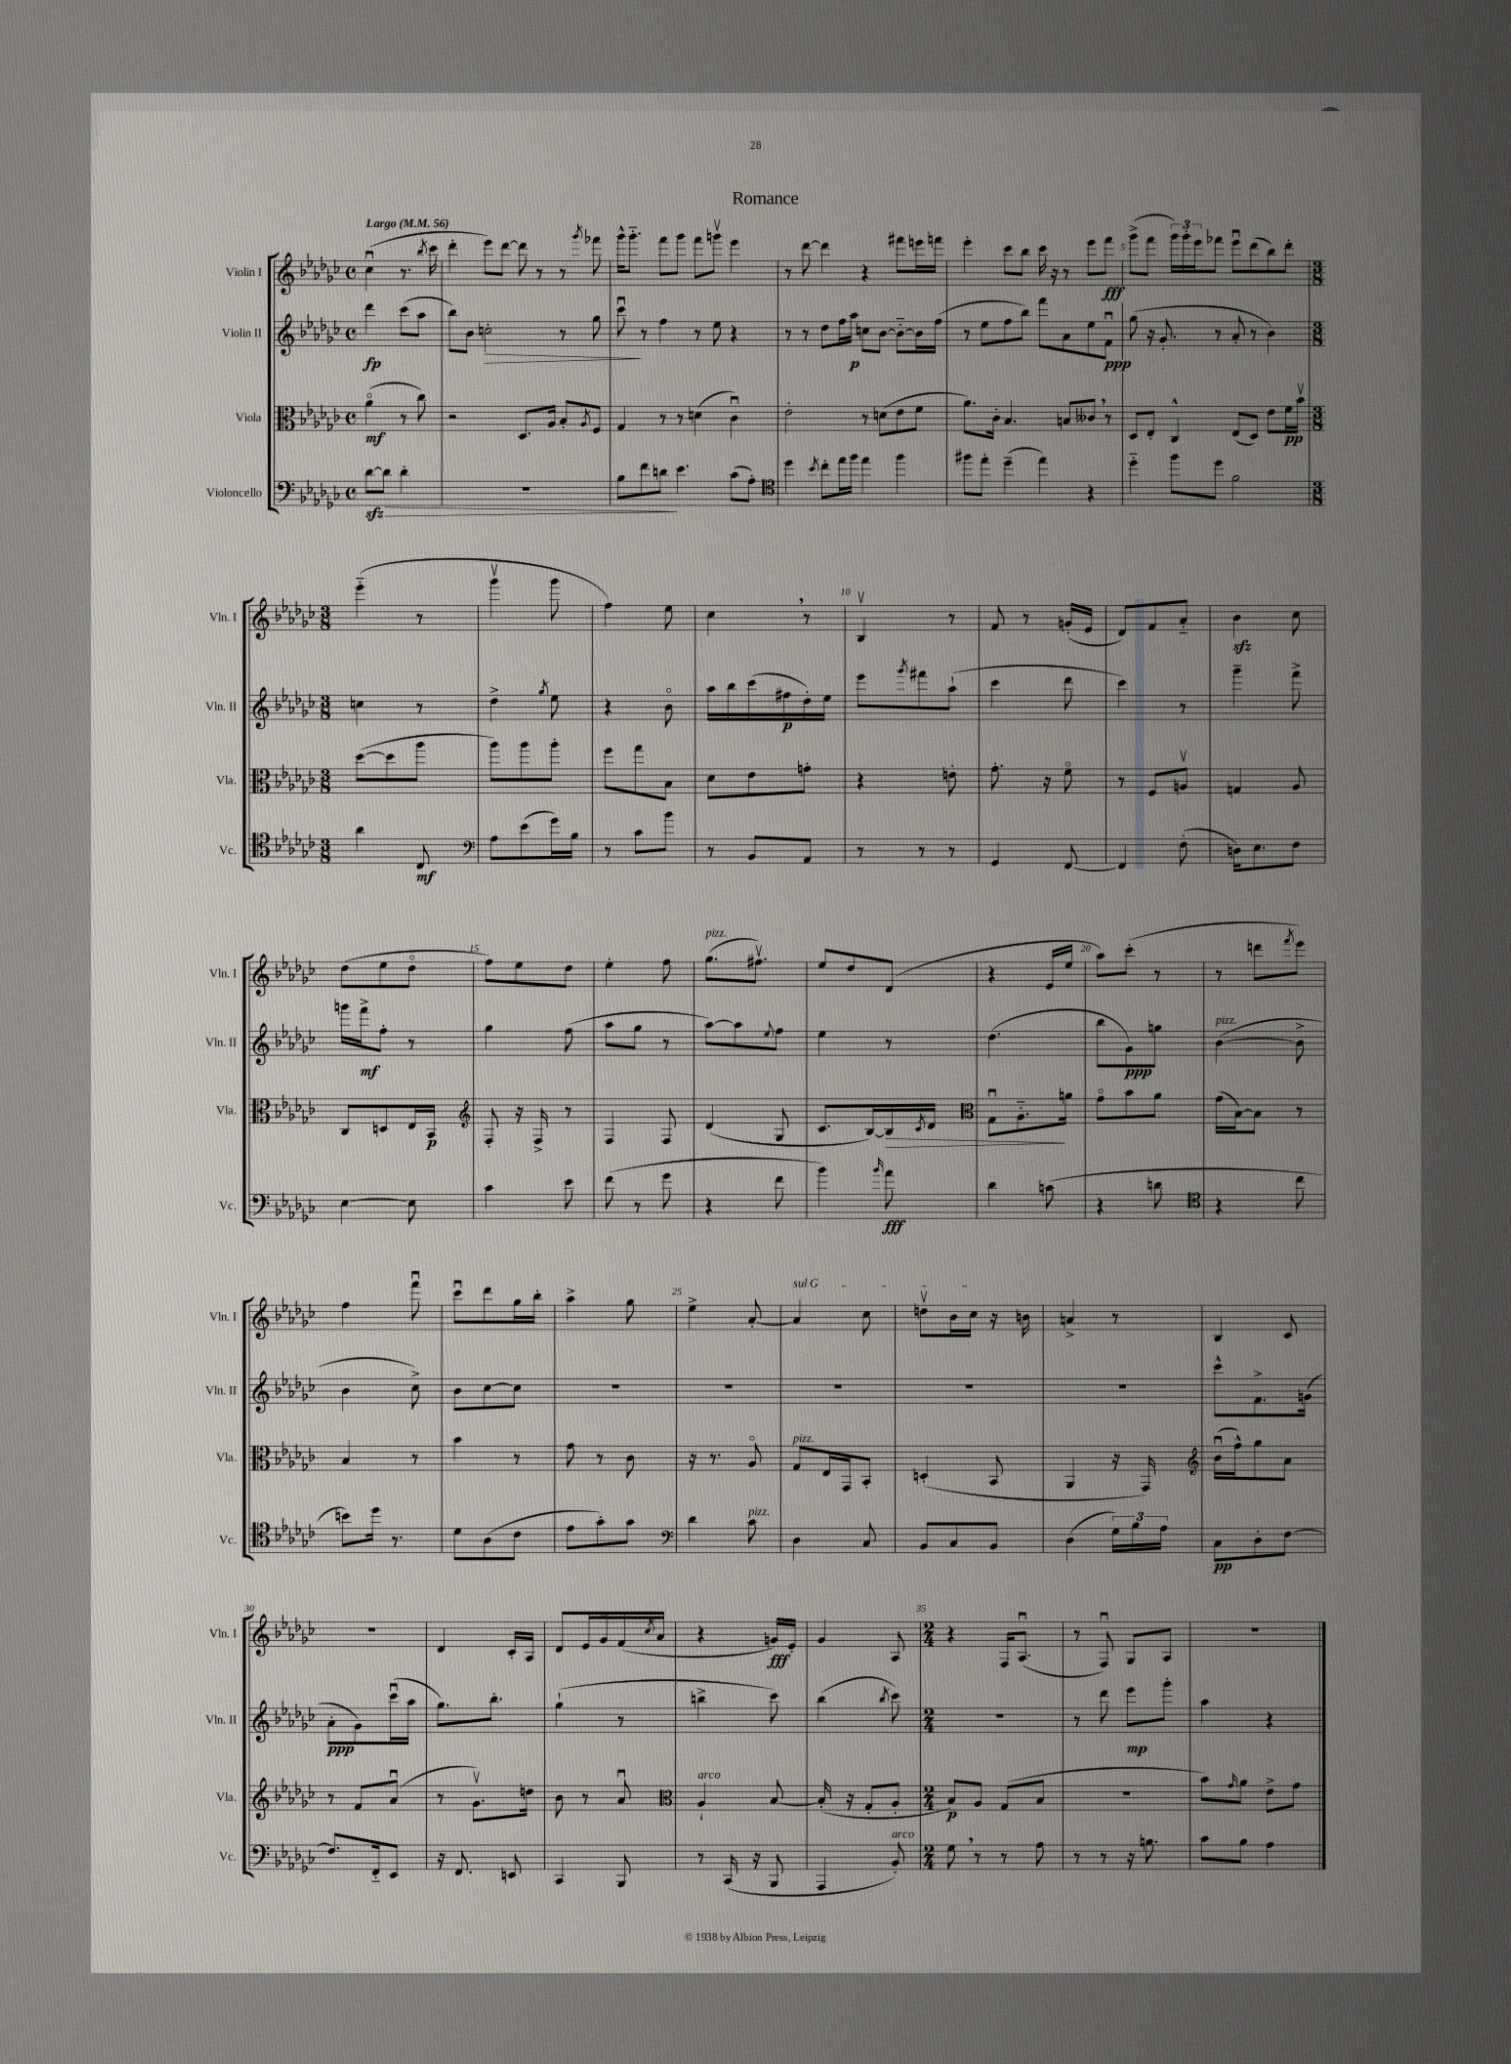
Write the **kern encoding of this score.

**kern	**kern	**kern	**kern
*staff4	*staff3	*staff2	*staff1
*clefF4	*clefC3	*clefG2	*clefG2
*k[b-e-a-d-g-c-]	*k[b-e-a-d-g-c-]	*k[b-e-a-d-g-c-]	*k[b-e-a-d-g-c-]
*M4/4	*M4/4	*M4/4	*M4/4
*met(c)	*met(c)	*met(c)	*met(c)
*MM56	*MM56	*MM56	*MM56
[8d-\L	(4a-o\	4ddd-\	(4cc-u\
8d-\]J	.	.	.
4d-'\	8r	(8ccc-\L	8.r
.	8cc-\)	8aa-\J	.
.	.	.	8qbb-/
.	.	.	16ccc-\
=	=	=	=
1r	2r	8bb-\L)	4ddd-'\
.	.	8b-\J	.
.	.	2cc'\	8eee-\L)
.	.	.	[8ddd-\J
.	8.D-/L	.	8ddd-\]
.	.	.	8r
.	16A-/Jk	.	.
.	8B-'/L	8r	8r
.	8qA-/	.	8qggg-/
.	8F/J	8gg-\	8fff-\
=	=	=	=
8B-\L	4G-/	8ccc-u\	16ggg-^^\LK
.	.	.	8.ggg-'~\J
8f\	.	8r	.
8d\J	8r	4ff\	8fff\L
4.e-\	8r	.	8ggg-\J
.	(4d\	8r	8fff\L
.	.	8ee-\	8gggv\J
(8c-\L	4c-u\)	4r	4eee-\
8A-'\J)	.	.	.
=	=	=	=
*clefC4	*	*	*
4dd-\	2e-'\	8r	8r
.	.	8r	[8ddd-\
8qb-/	.	.	.
8cc-'\L	.	8dd-\L	4ddd-\]
16ee-\L	.	16ff\L	.
16ff\JJ	.	16aa-\JJ	.
4ee-\	8r	8cc\L	4r
.	(8d\L	[8b-\J	.
4ff\	8e-\	8b-'~\_L	8fff#\L
.	8f\J	16b-\]L	16eee\L
.	.	(16ff\JJ	16fff\JJ
=	=	=	=
8ff#\L	8.a-\L)	8r	4eee-'\
8ee-'\J	.	8ee-\L	.
.	16c-'\Jk	.	.
(4dd-~\	4.B-/	8ff\	8ccc-\L
.	.	8bb-\J)	8bb-\J
4ee-\)	.	8fff\L	16ccc-\
.	.	.	16r
.	8B/L	8a-\	8r
4r	8c--/J	8ee-\	8eee-\L
.	8r	8fu\J	8fff\J
=	=	=	=
4dd-'~\	8D-/L	(8gg-\	(8ggg-^\L
.	8E-'/J	16r	8fff\J
.	.	8.g-'/	.
8ff\L	4C-^^/	.	24ggg-\LL)
.	.	.	24ggg-'\
.	.	.	24eee-\J
8dd-\J	.	8r	8fff-\J
2f\	(8E-/L	8a-'/	8eee-u\L
.	8D-/J)	8r	(8ddd-\
.	8e-\L	4b-\)	8bb-\)
.	16f\L	.	8ddd-'\J
.	16b-v\JJ	.	.
=	=	=	=
*M3/8	*M3/8	*M3/8	*M3/8
4a-\	([8dd-\L	4cc\	(4eee-'~\
.	8dd-\]	.	.
8C-/	8aa-\J	8r	8r
=	=	=	=
*clefF4	*	*	*
8A-\L	8aa-\L)	4dd-^\	4ggg-v\
(8e-\	8aa-\	.	.
.	.	8qgg-/	.
16g-\L)	8aa-'\J	8ee-\	8ggg-\
16B-\JJ	.	.	.
=	=	=	=
8r	8ff\L	4r	4ff\)
8c-\L	8gg-\	.	.
8b-\J	8B-\J	8b-o\	8ee-\
=	=	=	=
8r	8d-\L	16aa-\LL	4cc-\
.	.	16bb-\	.
8BB-/L	8e-\	(16ccc-\	.
.	.	16ff#\	.
8AA-/J	8g'\J	16dd-'\)	8r
.	.	16ee-\JJ	.
=	=	=	=
8r	4r	8eee-\L	4B-v/
.	.	8qggg-/	.
8r	.	8fff#\	.
8r	8e'\	(8aa-`\J	8r
=	=	=	=
4GG-/	8.g-'\	4ccc-\	8f/
.	.	.	8r
.	16r	.	.
[8FF/	8fo\	8ddd-\	(16g'/LL
.	.	.	16e-/JJ
=	=	=	=
4FF/]	8r	4ccc-\)	8d-/L)
.	8F/L	.	8f/
(8F'\	8Av/J	8r	8a-'~/J
=	=	=	=
16D\LK)	4G/	4ggg-~\	4b-\
8.E-\	.	.	.
8F\J	8A-/	8fff^\	8cc-\
=	=	=	=
[4E-\	8C-/L	16ggg\LL	(8dd-\L
.	.	16fff^\J	.
.	8D/	8ff'\J	8ee-\
8E-\]	16E-/L	8r	8dd-o\J
.	16BB-/JJ	.	.
=	=	=	=
*	*clefG2	*	*
4c-\	8F'/	4gg-\	8ff\L)
.	16r	.	8ee-\
.	16F^/	.	.
8e-\	8r	(8ff\	8dd-\J
=	=	=	=
(8f\	4F/	8aa-\L	4ee-'\
8r	.	8gg-\J	.
8g-\	8F/	8r	8ff\
=	=	=	=
4r	(4d-/	[8aa-\L)	(8.gg-\L
.	.	8aa-\]	.
.	.	.	8.ff#v\J)
.	.	8qqee-/	.
8f\	8G-/	8ff\J	.
=	=	=	=
4b-\)	8.c-/L	4ee-\	8ee-/L
.	.	.	8dd-/
.	[16B-/L)	.	.
16qqb-/	.	.	.
8a-\	16B-/]	8r	(8d-/J
.	8qc-/	.	.
.	16d-/JJ	.	.
=	=	=	=
*	*clefC3	*	*
4d-\	8G-u\L	(4.dd-\	4r
.	8.A-'~\	.	.
(8c\	.	.	16e-/LL
.	16a\Jk	.	16ee-/JJ
=	=	=	=
4r	8g-o\L	8bb-\L	8aa-\L)
.	8b-\	8g-\)	(8ccc-'\J
8d\	8a-\J	8gg\J	8r
=	=	=	=
*clefC4	*	*	*
4r	(16g-\LL	([4b-\	8r
.	[16B-\J)	.	.
.	8B-\]J	.	8ddd\L
.	.	.	8qfff/
8cc-\	8r	8b-^\]	8eee-\J)
=	=	=	=
8b\L)	4B-/	4b-\	4ff\
16dd-\Jk	.	.	.
8.r	.	.	.
.	8r	8cc-^\)	8fffu\
=	=	=	=
8d-\L	4b-\	8b-\L	8ccc-u\L
(8A-\	.	[8cc-\	8ddd-\
8c-\J	8r	8cc-\]J	16gg-\L
.	.	.	16bb-'\JJ
=	=	=	=
8e-\L	8g-\	4.r	4aa-^\
8g-'\)	8r	.	.
8g-\J	8c-\	.	8gg-\
=	=	=	=
*clefF4	*	*	*
4d-\	16r	4.r	4ee-^\
.	8.r	.	.
8c-\	8A-o/	.	[8a-'/
=	=	=	=
4D-\	8G-/L	4.r	4a-/]
.	16E-/L	.	.
.	16GG-/J	.	.
8C-/	8BB-'/J	.	8cc-\
=	=	=	=
8BB-/L	(4D'/	4.r	8ddv\L
8C-/	.	.	16b-\L
.	.	.	16cc-\JJ
8BB-/J	8BB-/	.	16r
.	.	.	16b\
=	=	=	=
(4D-\	4AA-/	4.r	4a^/
24G-\LL)	16r	.	8r
24B-\	.	.	.
.	16GG-/)	.	.
24A-\JJ	.	.	.
=	=	=	=
*	*clefG2	*	*
8C-\L	(16b-u\LL	8ccc-^^\L	4B-/
.	16ff^^\J)	.	.
8D-'\	8gg-\	8.f^\	.
[8F\J	8a-\J	.	8c-/
.	.	(16g\Jk	.
=	=	=	=
8.F/]L	8r	8a-'\L	4.r
.	8f/L	8g-\)	.
16FF'~/k	.	.	.
8EE-/J	(8a-u/J	(16ccc-u\L	.
.	.	16aa-\JJ	.
=	=	=	=
16r	8r	8.gg-\L)	4d-/
8.FF/	.	.	.
.	8.g-v\L)	.	.
.	.	8.bb-'\J	.
8EE/	.	.	16c-'/LL
.	16dd\Jk	.	16A-/JJ
=	=	=	=
4CC-/	8b-\	(4gg-`\	8d-/L
.	8r	.	16e-/L
.	.	.	16g-o/
8BBB-/	8a-u/	8r	(16f/
.	.	.	8qcc-/
.	.	.	16a-/JJ
=	=	=	=
*	*clefC3	*	*
8r	4A-`/	4bb^\	4r
(16CC-/	.	.	.
16r	.	.	.
8BBB-/	[8B-/	8ccc-\)	16g/LL)
.	.	.	16e-'/JJ
=	=	=	=
4AAA-/	(16B-'/]	(4bb-\	4g-/
.	16r	.	.
.	8G-'/L	.	.
.	.	8qbb-/	.
8BB-'/)	8A-'/J	8ccc-\)	8A-/
=	=	=	=
*M2/4	*M2/4	*M2/4	*M2/4
8G-\	8B-/L)	2r	4r
8r	8A-/J	.	.
8r	(8G-/L	.	16F/LK
.	.	.	(8.A-u/J
8A-\	8B-/J	.	.
=	=	=	=
8r	2r	8r	8r
8r	.	8ddd-\	8Fu/)
16r	.	8eee-\L	8G-/L
8.B\	.	.	.
.	.	8ggg-'\J	8A-/J
=	=	=	=
8c-\L	8b-\L)	4aa-\	2r
.	16qqg-/	.	.
8B-\J	8a-\J	.	.
4A-\	8e-^\L	4r	.
.	8g-\J	.	.
==	==	==	==
*-	*-	*-	*-
